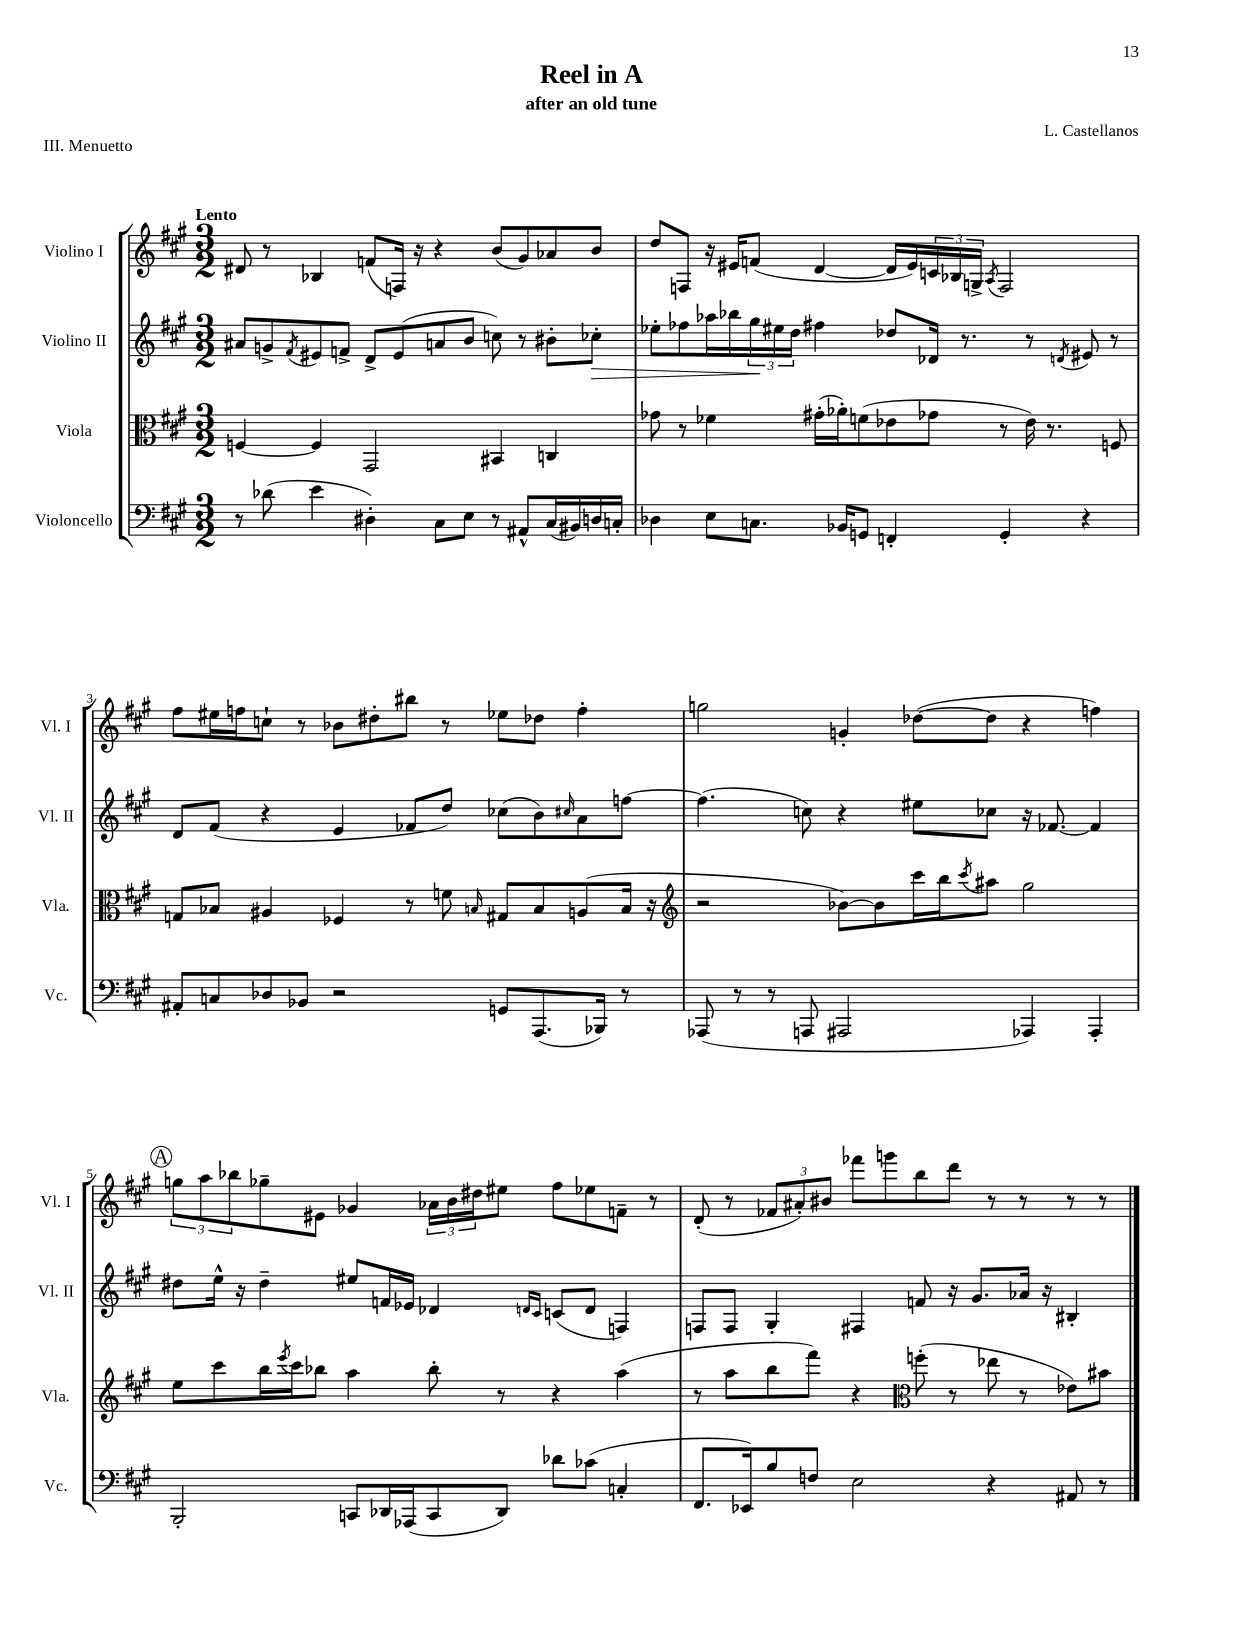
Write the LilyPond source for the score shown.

\header { title = "Reel in A" composer = "L. Castellanos" subtitle = "after an old tune" piece = "III. Menuetto" }
<<
\new StaffGroup <<
\new Staff = "s0" \with { instrumentName = "Violino I" shortInstrumentName = "Vl. I" } {
    \clef treble \key a \major \numericTimeSignature \time 3/2 \tempo "Lento"
    dis'8 r8 bes4 f'8( f16) r16 r4 b'8( gis'8) aes'8 b'8 |
    d''8 f8 r16 eis'16 f'8( d'4~ d'16 eis'16) \tuplet 3/2 { c'16 bes16 g16-> } \acciaccatura { a8 } f2 |
    fis''8 eis''16 f''16 c''8-! r8 bes'8 dis''8-. bis''8 r8 ees''8 des''8 f''4-. |
    g''2 g'4-. des''8~( des''8 r4 f''4) |
    \mark \markup { \circle "A" } \tuplet 3/2 { g''8 a''8 bes''8 } ges''8-- eis'8 ges'4 \tuplet 3/2 { aes'16 b'16 dis''16 } eis''8 fis''8 ees''8 f'8-- r8 |
    d'8-.( r8 \tuplet 3/2 { fes'8 ais'8-.) bis'8 } fes'''8 g'''8 b''8 d'''8 r8 r8 r8 r8 \bar "|." |
}
\new Staff = "s1" \with { instrumentName = "Violino II" shortInstrumentName = "Vl. II" } {
    \clef treble \key a \major \numericTimeSignature \time 3/2
    ais'8 g'8-> \acciaccatura { fis'8 } eis'8 f'8-> d'8-> eis'8( a'8 b'8 c''8) r8 bis'8-. ces''8-.\> |
    ees''8-. fes''8 aes''16 bes''16 \tuplet 3/2 { gis''16\! eis''16 d''16 } fis''4 des''8 des'16 r8. r8 \acciaccatura { d'8 } eis'8 r8 |
    d'8 fis'8( r4 e'4 fes'8 d''8) ces''8( b'8) \grace { cis''16 } a'8 f''8~ |
    f''4.( c''8) r4 eis''8 ces''8 r16 fes'8.~ fes'4 |
    \mark \markup { \circle "A" } dis''8 e''16-^ r16 dis''4-- eis''8 f'16 ees'16 des'4 \grace { d'16 cis'16 } c'8( d'8 f4) |
    f8 f8 gis4-. fis4 f'8 r16 gis'8. aes'16 r16 bis4-. \bar "|." |
}
\new Staff = "s2" \with { instrumentName = "Viola" shortInstrumentName = "Vla." } {
    \clef alto \key a \major \numericTimeSignature \time 3/2
    f4~ f4 gis,2 bis,4 c4 |
    ges'8 r8 fes'4 gis'16-.( aes'16-.) f'8( ees'8 ges'8 r8 ees'16) r8. f8 |
    g8 bes8 ais4 fes4 r8 f'8 \grace { b16 } gis8 b8 a8( b16 r16 |
    \clef treble r2 bes'8~) bes'8 cis'''16 b''16 \acciaccatura { cis'''8 } ais''8 gis''2 |
    \mark \markup { \circle "A" } e''8 cis'''8 b''16 \acciaccatura { e'''8 } cis'''16 bes''8 a''4 bes''8-. r8 r4 a''4( |
    r8 a''8 b''8 fis'''8) r4 \clef alto f''8-.( r8 ees''8 r8 ees'8) bis'8 \bar "|." |
}
\new Staff = "s3" \with { instrumentName = "Violoncello" shortInstrumentName = "Vc." } {
    \clef bass \key a \major \numericTimeSignature \time 3/2
    r8 des'8( e'4 dis4-.) cis8 e8 r8 ais,8-^ cis16( bis,16) d16 c16-. |
    des4 e8 c8. bes,16 g,8 f,4-. g,4-. r4 |
    ais,8-. c8 des8 bes,8 r2 g,8 a,,8.( bes,,16) r8 |
    aes,,8( r8 r8 a,,8 ais,,2 aes,,4) aes,,4-. |
    \mark \markup { \circle "A" } b,,2-. c,8 des,16 aes,,16( c,8 des,8) des'8 ces'8( c4-. |
    fis,8. ees,16) b8 f8 e2 r4 ais,8 r8 \bar "|." |
}
>>
>>
